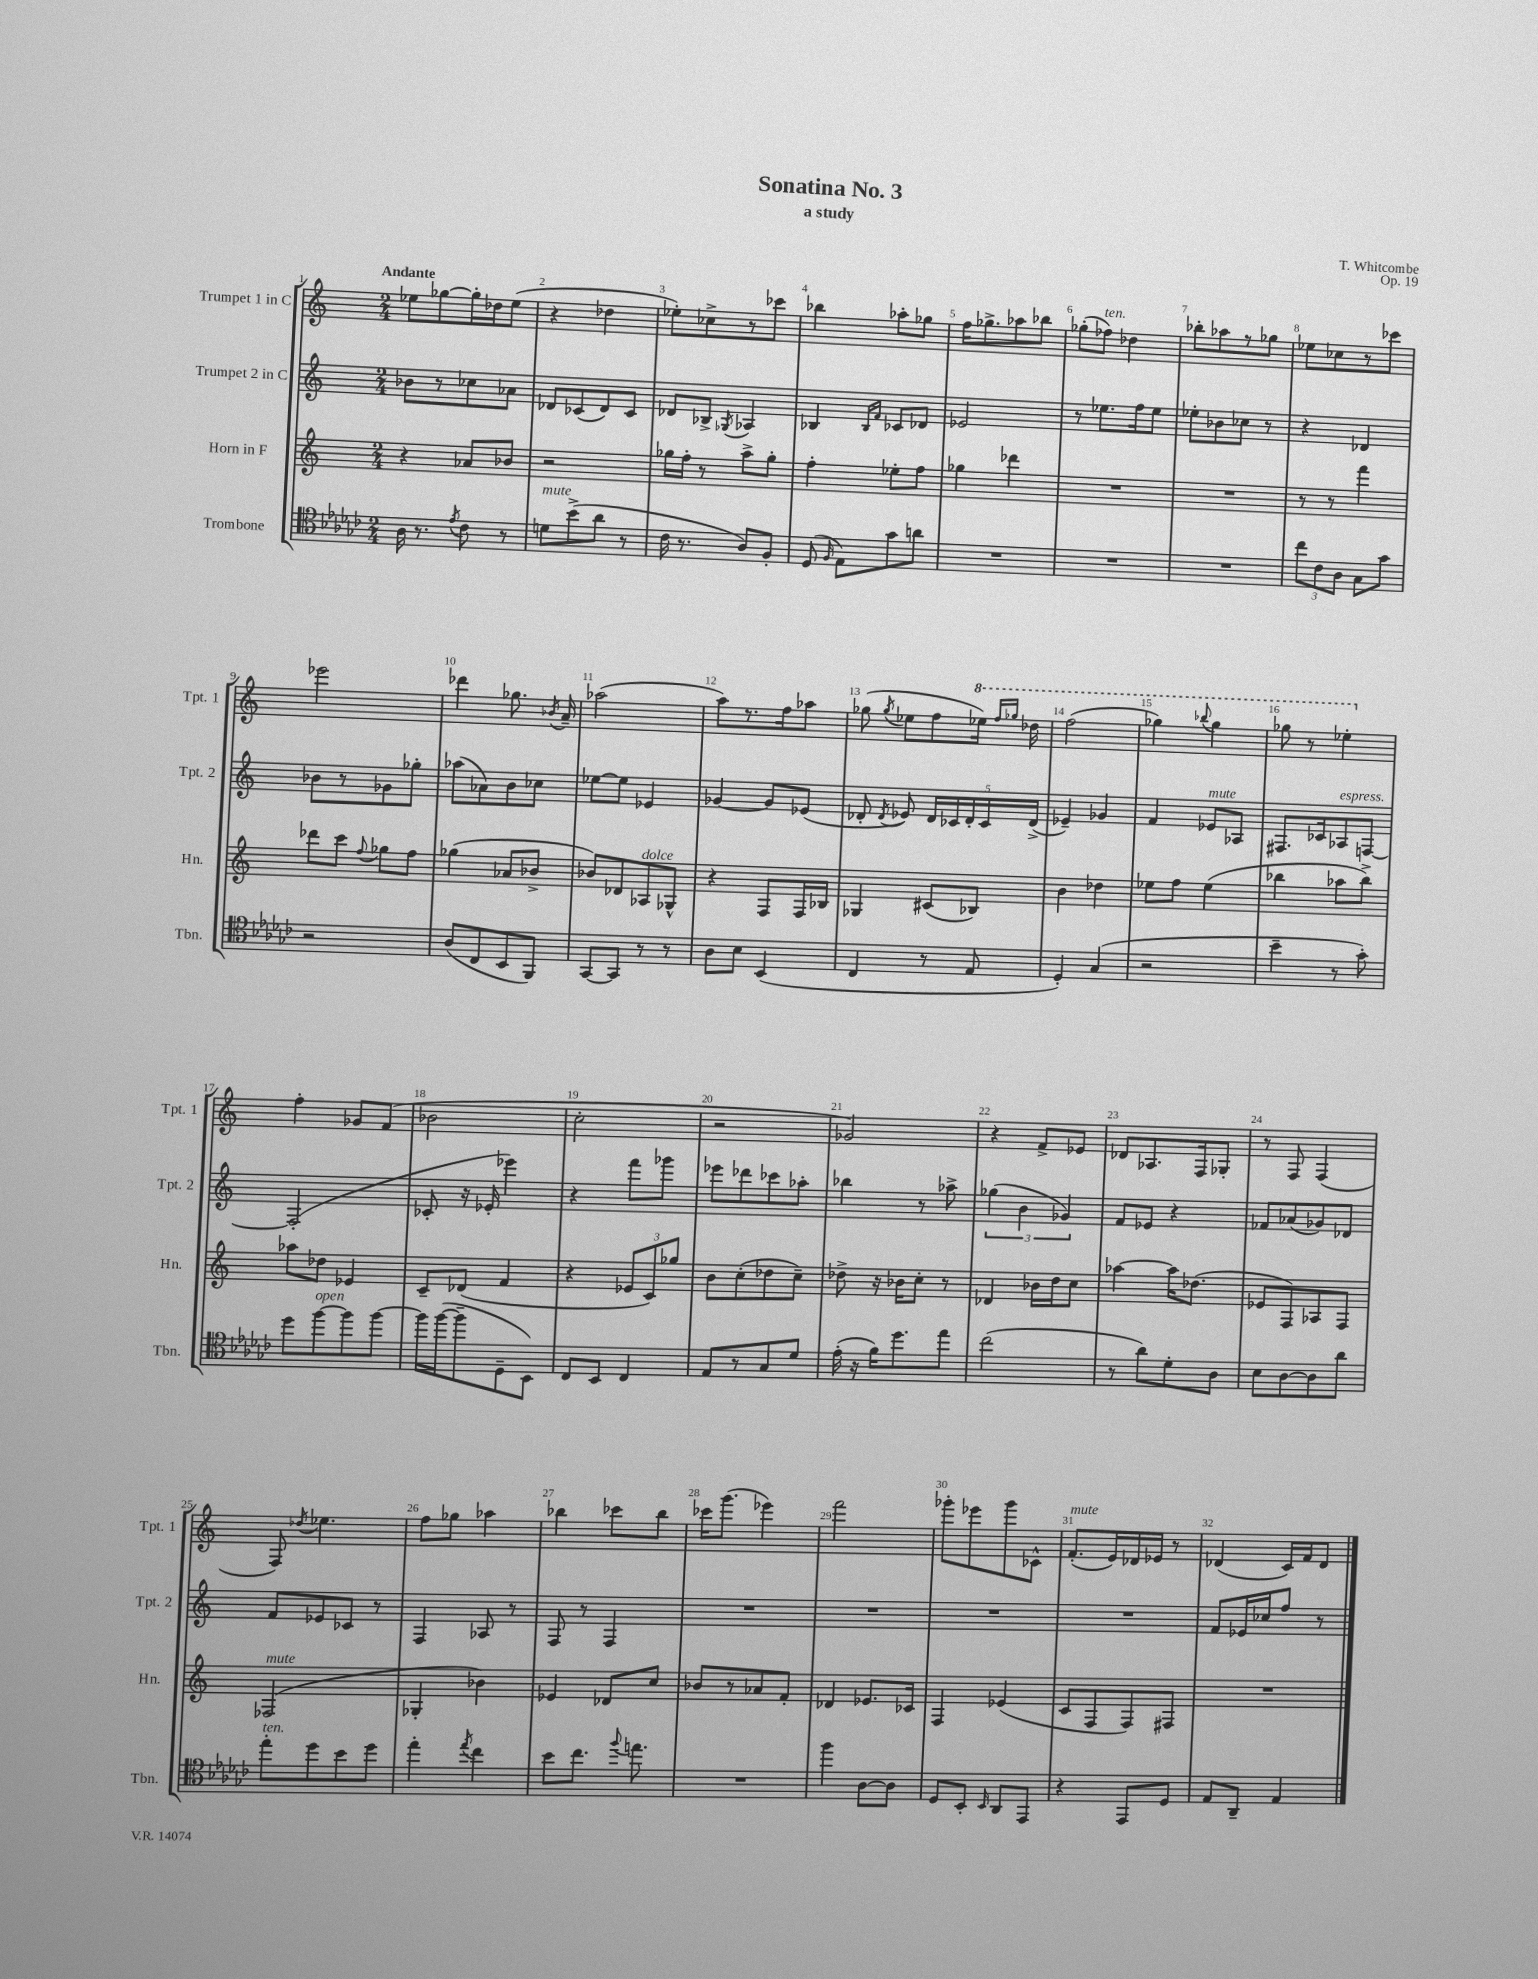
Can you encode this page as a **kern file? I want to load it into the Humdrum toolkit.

**kern	**kern	**kern	**kern
*part4	*part3	*part2	*part1
*staff4	*staff3	*staff2	*staff1
*I"Trombone	*I"Horn in F	*I"Trumpet 2 in C	*I"Trumpet 1 in C
*I'Tbn.	*I'Hn.	*I'Tpt. 2	*I'Tpt. 1
*clefC4	*clefG2	*clefG2	*clefG2
*k[b-e-a-d-g-c-]	*k[]	*k[]	*k[]
*M2/4	*M2/4	*M2/4	*M2/4
=1	=1	=1	=1
!	!	!	!LO:TX:a:B:t=Andante
16A-\	4r	8b-X\L	8ee-X\L
8.r	.	.	.
.	.	8r	[8gg-X\
8qe-/	.	.	.
8c-\	8a-X/L	8cc-X\	16gg-'\L]
.	.	.	16dd-X\J
8r	8b-X/J	8a-X\J	(8ee-\J
=2	=2	=2	=2
!LO:TX:a:i:t=mute	!	!	!
8dn\L	2r	8d-X/L	4r
(8b-^\	.	(8c-X/	.
8a-\J	.	8d-/)	4dd-X\
8r	.	8c-/J	.
=3	=3	=3	=3
16c-\	16gg-X\LL	8d-X/L	8ee-X'\L)
8.r	16ff'\JJ	.	.
.	8r	8B-X^/J	8cc-X^\
.	.	8qG-X/	.
8A-/L)	8aa^\L	4A-X/	8r
8F'/J	8gg-'\J	.	8ccc-X\J
=4	=4	=4	=4
(8D-/	4ff'\	4B-X/	4bb-X\
16qqF/	.	.	.
8E-\L)	.	.	.
.	.	16qqB-/LL	.
.	.	16qqf/JJ	.
8g-\	8ee-X'\L	8c-X/L	8aa-X'\L
8an\J	8ff\J	8d-X/J	8gg-X\J
=5	=5	=5	=5
2r	4gg-X\	2e-X/	16ff\KL
.	.	.	8.gg-X^\
.	4ddd-X\	.	8aa-X\
.	.	.	8bb-X\J
=6	=6	=6	=6
2r	2r	8r	(8gg-X'\L
!	!	!	!LO:TX:a:i:t=ten.
.	.	8.ee-X\L	8ff-X\J)
.	.	.	4dd-X\
.	.	16ff\k	.
.	.	8ee-\J	.
=7	=7	=7	=7
2r	2r	8ee-X'\L	8bb-X'\L
.	.	8b-X\	8aa-X\
.	.	8cc-X\J	8r
.	.	8r	8gg-X\J
=8	=8	=8	=8
12cc-\L	8r	4r	8ee-X\L
12c-\	.	.	.
.	8r	.	8cc-X\
12A-\J	.	.	.
8G-\L	4fff\	4d-X/	8r
8g-\J	.	.	8ccc-X\J
!!LO:LB:g=z
=9	=9	=9	=9
2r	8ddd-X\L	8b-X\L	2eee-X\
.	8ccc\J	8r	.
.	8qqff/	.	.
.	8gg-X\L	8g-X\	.
.	8ff\J	8gg-X'\J	.
=10	=10	=10	=10
(8A-/L	(4gg-X\	(8aa-X\L	4ddd-X\
8C-/	.	8a-X\)	.
8BB-/	8a-X/L	8b\	8.gg-X\
8FF/J)	8b-X^/J	8cc-X\J	.
.	.	.	8qb-X/
.	.	.	16a~/
=11	=11	=11	=11
[8GG-/L	8b-X/L)	[8ee-X\L	(2aa-X\
8GG-/J]	8d-X/	8ee-\J]	.
!	!LO:TX:a:i:t=dolce	!	!
8r	8A-X/	4e-X/	.
8r	8G-X^^/J	.	.
=12	=12	=12	=12
8A-\L	4r	[4g-X/	8aa\L)
8B-\J	.	.	8.r
(4BB-/	8F/L	8g-/L]	.
.	.	.	16ff\k
.	16F/L	(8e-X/J	8aa-X\J
.	16B-X/JJ	.	.
=13	=13	=13	=13
4C-/	4G-X/	8d-X'/	(8gg-X\
.	.	8qd-/	8qgg-/
.	.	8e-X/)	8ee-X\L
8r	(8c#X/L	20d-/LL	8ff\
.	.	20c-X/	.
.	.	20d-'/	.
*	*	*	*8va
8E-/	8B-X/J)	.	16eee-X\Jk)
.	.	20c-/	.
.	.	.	16qqfff/LL
.	.	.	16qqggg-X/JJ
.	.	.	16ddd-X\
.	.	(20d-^/JJ	.
=14	=14	=14	=14
4D-'/)	4b\	4e-X~/)	(2fff\
(4G-/	4dd-X\	4g-X/	.
=15	=15	=15	=15
2r	8ee-X\L	4f/	4ggg-X\)
.	8ff\J	.	.
.	.	.	8qqbbb-X/
!	!	!LO:TX:a:i:t=mute	!
.	(4ee-\	8e-X/L	4ggg-\
.	.	8A-X/J	.
=16	=16	=16	=16
4b-~\	4bb-X\	8.F#X/L	8ggg-X\
.	.	.	8r
.	.	16c-X/k	.
!	!	!LO:TX:a:i:t=espress.	!
8r	8aa-X\L	8A-X/	4eee-X'\
8g-'\)	8bb-^\J)	[8Fn/J	.
!!LO:LB:g=z
=17	=17	=17	=17
*	*	*	*X8va
8dd-\L	8aa-X\L	(2F'/]	4ff'\
!LO:TX:a:i:t=open	!	!	!
[8ff\	8dd-X\J	.	.
8ff\]	4e-X/	.	8g-X/L
[8ff\J	.	.	(8f/J
=18	=18	=18	=18
16ff\LL]	8c~/L	8c-X'/	2b-X\
([16ff\J	.	.	.
8ff~\]	(8d-X/J	16r	.
.	.	16e-X'/	.
8D-~\	4f/	4eee-X\)	.
8BB-\J)	.	.	.
=19	=19	=19	=19
8C-/L	4r	4r	2cc'\
8BB-/J	.	.	.
4C-/	12e-X/L	8fff\L	.
.	12c/)	.	.
.	.	8ggg-X\J	.
.	12gg-X/J	.	.
=20	=20	=20	=20
8E-/L	8b\L	8eee-X\L	2r
8r	(8cc'\	8ddd-X\	.
8G-/	8dd-X\	8ccc-X\	.
8d-/J	8cc~\J)	8aa-X'\J	.
=21	=21	=21	=21
(16e-'\	8dd-X^\	4bb-X\	2g-X/)
16r	.	.	.
16f\KL)	16r	.	.
8.dd-\	16b-X\KL	.	.
.	8cc'\J	8r	.
8ee-\J	8r	8aa-X^\	.
=22	=22	=22	=22
(2cc-\	4d-X/	(6gg-X\	4r
.	.	6b\	.
.	16b-X\LL	.	8f^/L
.	16dd\J	.	.
.	.	6g-X/)	.
.	8cc\J	.	8e-X/J
=23	=23	=23	=23
8r	[4aa-X\	8f/L	8d-X/L
8a-\L)	.	8e-X/J	8.A-X/
8d-'\	16aa-\KL]	4r	.
.	(8.dd-X\J	.	16F/k
8A-\J	.	.	8G-X'/J
=24	=24	=24	=24
8B-\L	8e-X/L	8f-X/L	8r
[8A-\	8F/)	(8a-X/	8F/
8A-\]	8A-X/	8g-X/)	(4F/
8a-\J	8F/J	8d-X/J	.
!!LO:LB:g=z
=25	=25	=25	=25
!	!LO:TX:a:i:t=mute	!	!
!LO:TX:a:i:t=ten.	!	!	!
8ee-'\L	(2F-X/	8f/L	8F/)
.	.	.	8qdd-X/
8dd-\	.	8e-X/	4.ee-X\
8b-\	.	8c-X/J	.
8dd-\J	.	8r	.
=26	=26	=26	=26
4ee-'\	4G-X'/	4F/	8ff\L
.	.	.	8gg-X\J
8qee-/	.	.	.
4cc-\	4b-X\)	8A-X/	4aa-X\
.	.	8r	.
=27	=27	=27	=27
8b-\L	4e-X/	8F/	4bb-X\
8.cc-\J	.	8r	.
.	8d-X/L	4F/	8ccc-X\L
8qqff/	.	.	.
8.een\	.	.	.
.	8cc/J	.	8bb-\J
=28	=28	=28	=28
2r	8b-X/L	2r	16ccc-X\KL
.	.	.	(8.ggg\J
.	8r	.	.
.	8a-X/	.	4eee-X\)
.	8f'/J	.	.
=29	=29	=29	=29
4ff\	4d-X/	2r	2fff\
[8A-\L	8.e-X/L	.	.
8A-\J]	.	.	.
.	16c-X/Jk	.	.
=30	=30	=30	=30
8D-/L	4F/	2r	8ggg-X'\L
8BB-'/J	.	.	8eee-X\
16qqBB-/	.	.	.
8AA-/L	(4e-X/	.	8ggg-\
8EE-/J	.	.	8c-X^^\J
=31	=31	=31	=31
!	!	!	!LO:TX:a:i:t=mute
4r	8c/L	2r	(8.f'/L
.	8F/	.	.
.	.	.	16e/L)
8EE-/L	8F/)	.	16d-X/
.	.	.	16e-X/JJ
8D-/J	8F#X/J	.	8r
=32	=32	=32	=32
8E-/L	2r	8f/L	(4d-X/
8AA-~/J	.	16e-X/L	.
.	.	16cc-X/J	.
4E-/	.	8ff/J	16c/LL)
.	.	.	16f/J
.	.	8r	8d-/J
==	==	==	==
*-	*-	*-	*-
